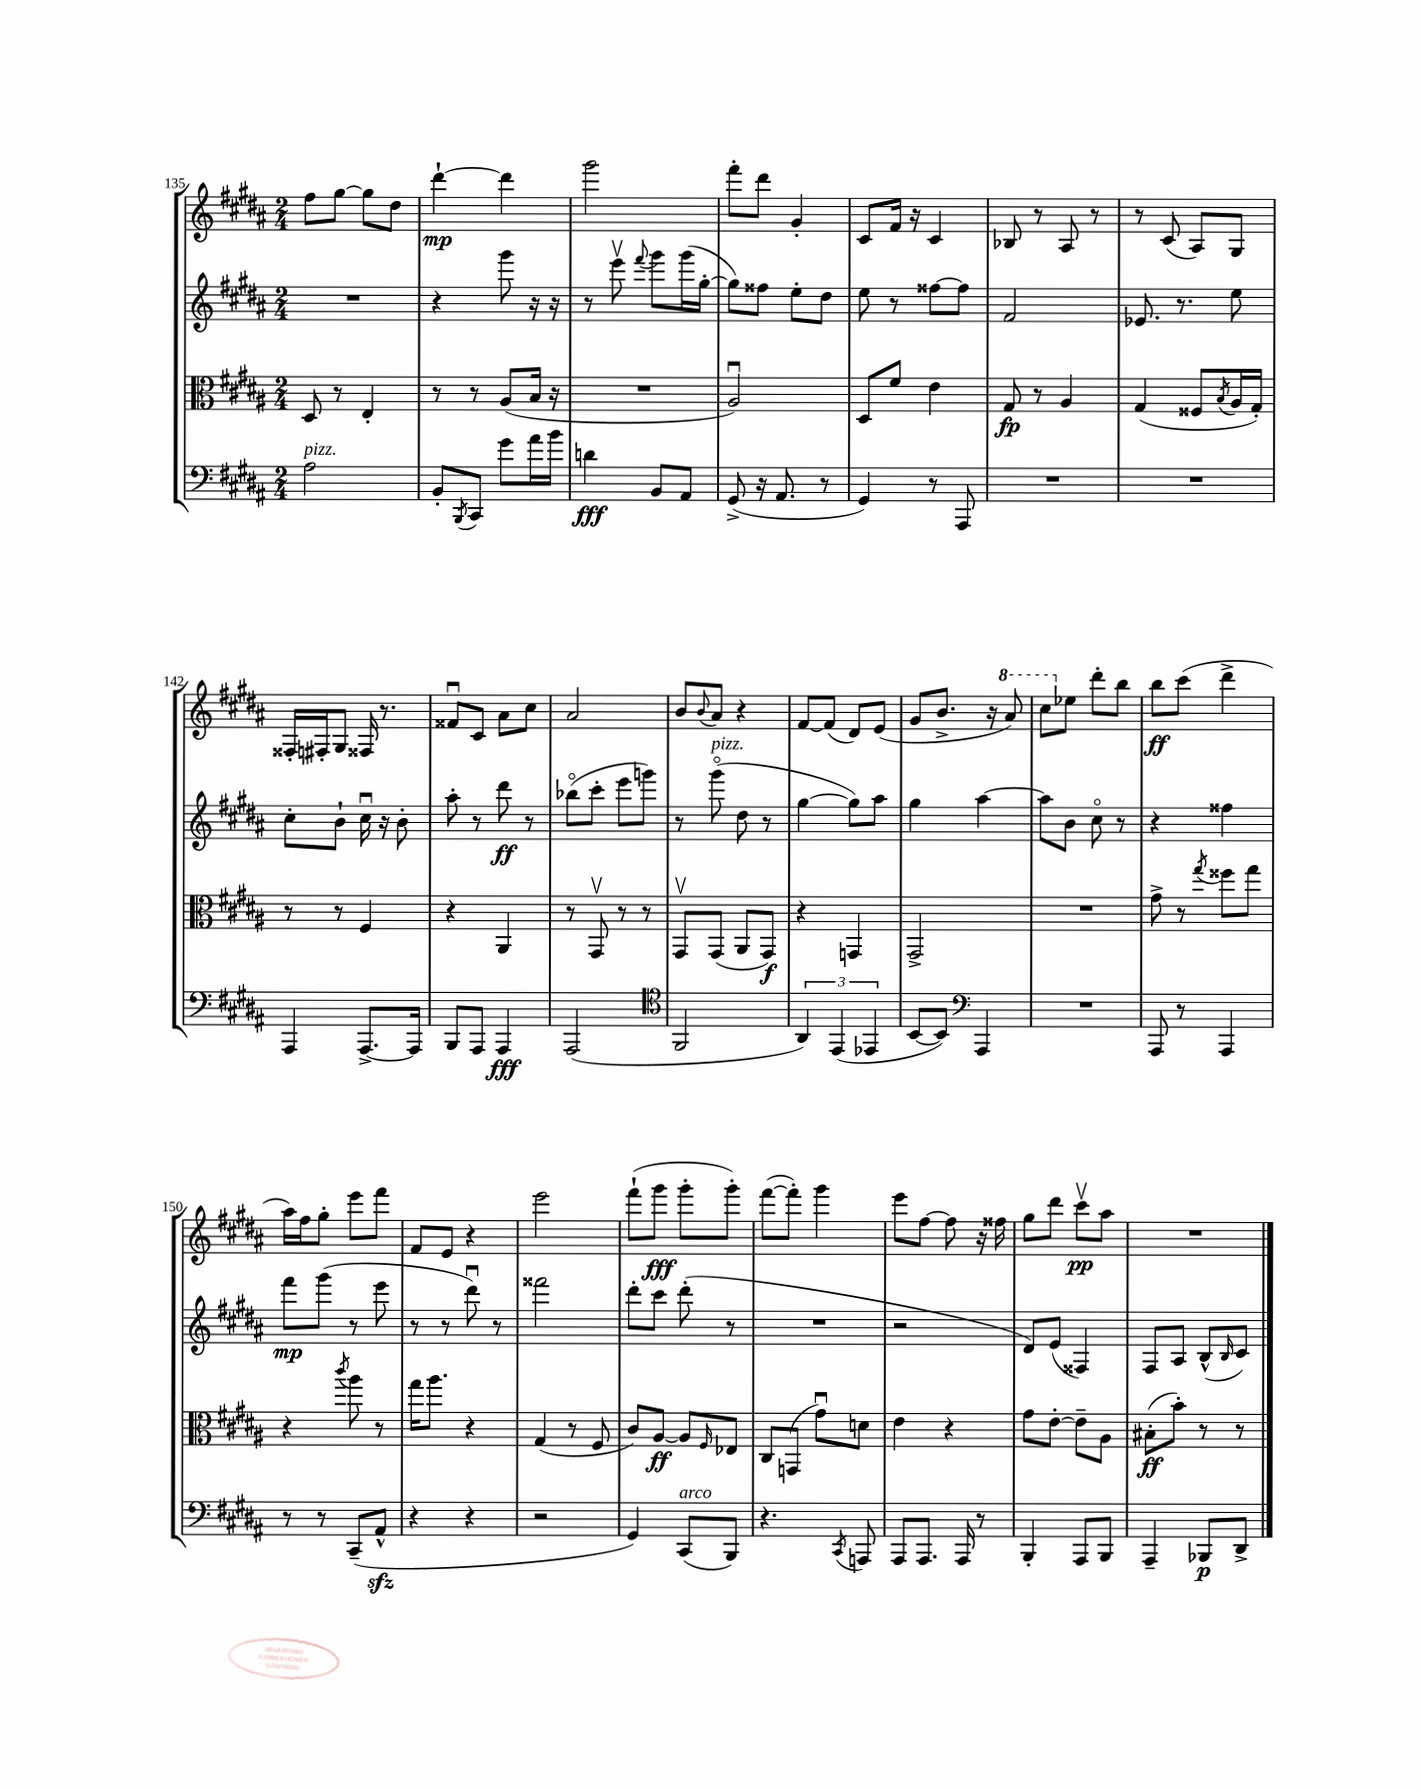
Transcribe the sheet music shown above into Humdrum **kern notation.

**kern	**dynam	**kern	**dynam	**kern	**dynam	**kern	**dynam
*part4	*part4	*part3	*part3	*part2	*part2	*part1	*part1
*staff4	*staff4	*staff3	*staff3	*staff2	*staff2	*staff1	*staff1
*clefF4	*	*clefC3	*	*clefG2	*	*clefG2	*
*k[f#c#g#d#a#]	*	*k[f#c#g#d#a#]	*	*k[f#c#g#d#a#]	*	*k[f#c#g#d#a#]	*
*M2/4	*	*M2/4	*	*M2/4	*	*M2/4	*
=135	=135	=135	=135	=135	=135	=135	=135
!LO:TX:a:i:t=pizz.	!	!	!	!	!	!	!
2A#\	.	8D#/	.	2r	.	8ff#\L	.
.	.	8r	.	.	.	[8gg#\J	.
.	.	4E'/	.	.	.	8gg#\L]	.
.	.	.	.	.	.	8dd#\J	.
=136	=136	=136	=136	=136	=136	=136	=136
8BB'/L	.	8r	.	4r	.	[4ddd#`\	mp
8qBBB/	.	.	.	.	.	.	.
8CC#/J	.	8r	.	.	.	.	.
8g#\L	.	(8A#/L	.	8ggg#\	.	4ddd#\]	.
16a#\L	.	16B/Jk	.	16r	.	.	.
16b\JJ	.	16r	.	16r	.	.	.
=137	=137	=137	=137	=137	=137	=137	=137
4dn\	fff	2r	.	8r	.	2ggg#\	.
.	.	.	.	8eeev\	.	.	.
.	.	.	.	8qqfff#/	.	.	.
8BB/L	.	.	.	8ggg#\L	.	.	.
8AA#/J	.	.	.	(16ggg#\L	.	.	.
.	.	.	.	[16gg#'\JJ	.	.	.
=138	=138	=138	=138	=138	=138	=138	=138
(8GG#^/	.	2A#u/)	.	8gg#\L])	.	8fff#'\L	.
16r	.	.	.	8ff##X\J	.	8ddd#\J	.
8.AA#/	.	.	.	.	.	.	.
.	.	.	.	8ee'\L	.	4g#'/	.
8r	.	.	.	8dd#\J	.	.	.
=139	=139	=139	=139	=139	=139	=139	=139
4GG#/)	.	8D#/L	.	8ee\	.	8c#/L	.
.	.	8f#/J	.	8r	.	16f#/Jk	.
.	.	.	.	.	.	16r	.
8r	.	4e\	.	[8ff##X\L	.	4c#/	.
8AAA#/	.	.	.	8ff##\J]	.	.	.
=140	=140	=140	=140	=140	=140	=140	=140
2r	.	8G#/	fp	2f#/	.	8B-X/	.
.	.	8r	.	.	.	8r	.
.	.	4A#/	.	.	.	8A#/	.
.	.	.	.	.	.	8r	.
=141	=141	=141	=141	=141	=141	=141	=141
2r	.	(4G#/	.	8.e-X/	.	8r	.
.	.	.	.	.	.	(8c#/	.
.	.	.	.	8.r	.	.	.
.	.	8F##X/L	.	.	.	8A#/L)	.
.	.	8qB/	.	.	.	.	.
.	.	16A#/L	.	8ee\	.	8G#/J	.
.	.	16G#'/JJ)	.	.	.	.	.
!!LO:LB:g=z
=142	=142	=142	=142	=142	=142	=142	=142
4AAA#/	.	8r	.	8cc#'\L	.	16F##X'/LL	.
.	.	.	.	.	.	16F#X'/J	.
.	.	8r	.	8b`\J	.	8G#/J	.
[8.AAA#^/L	.	4F#/	.	16cc#u\	.	16F##X/	.
.	.	.	.	16r	.	8.r	.
.	.	.	.	8b'\	.	.	.
16AAA#/Jk]	.	.	.	.	.	.	.
=143	=143	=143	=143	=143	=143	=143	=143
8BBB/L	.	4r	.	8aa#'\	.	8f##Xu/L	.
8AAA#/J	.	.	.	8r	.	8c#/J	.
4AAA#/	fff	4AA#/	.	8ddd#\	ff	8a#\L	.
.	.	.	.	8r	.	8cc#\J	.
=144	=144	=144	=144	=144	=144	=144	=144
(2AAA#/	.	8r	.	(8bb-X\L	.	2a#/	.
.	.	8GG#v/	.	8ccc#'\J	.	.	.
.	.	8r	.	8eee\L	.	.	.
.	.	8r	.	8gggn\J)	.	.	.
=145	=145	=145	=145	=145	=145	=145	=145
*clefC4	*	*	*	*	*	*	*
2FF#/	.	8GG#v/L	.	8r	.	8b/L	.
.	.	.	.	.	.	8qqb/	.
!	!	!	!	!LO:TX:a:i:t=pizz.	!	!	!
.	.	(8GG#/J	.	(8ggg#\	.	8a#/J	.
.	.	8AA#/L	.	8dd#\	.	4r	.
.	.	8GG#/J)	f	8r	.	.	.
=146	=146	=146	=146	=146	=146	=146	=146
6AA#/)	.	4r	.	[4gg#\	.	[8f#/L	.
.	.	.	.	.	.	(8f#/J]	.
(6EE/	.	.	.	.	.	.	.
.	.	4GGn/	.	8gg#\L])	.	8d#/L)	.
6EE-X/	.	.	.	.	.	.	.
.	.	.	.	8aa#\J	.	(8e/J	.
=147	=147	=147	=147	=147	=147	=147	=147
[8BB/L	.	2GG#^/	.	4gg#\	.	8g#/L	.
8BB/J])	.	.	.	.	.	8.b^/J	.
*clefF4	*	*	*	*	*	*	*
4AAA#/	.	.	.	[4aa#\	.	.	.
.	.	.	.	.	.	16r	.
*	*	*	*	*	*	*8va	*
.	.	.	.	.	.	8aa#/)	.
=148	=148	=148	=148	=148	=148	=148	=148
2r	.	2r	.	8aa#\L]	.	8ccc#\L	.
*	*	*	*	*	*	*X8va	*
.	.	.	.	8b\J	.	8ee-X\J	.
.	.	.	.	8cc#\	.	8ddd#'\L	.
.	.	.	.	8r	.	8bb\J	.
=149	=149	=149	=149	=149	=149	=149	=149
8AAA#/	.	8g#^\	.	4r	.	8bb\L	ff
8r	.	8r	.	.	.	(8ccc#\J	.
.	.	8qgg#/	.	.	.	.	.
4AAA#/	.	8ff##X\L	.	4ff##X\	.	4ddd#^\	.
.	.	8gg#\J	.	.	.	.	.
!!LO:LB:g=z
=150	=150	=150	=150	=150	=150	=150	=150
8r	.	4r	.	8fff#\L	mp	16aa#\LL)	.
.	.	.	.	.	.	16ff#\J	.
8r	.	.	.	(8ggg#\J	.	8gg#'\J	.
.	.	8qccc#/	.	.	.	.	.
(8CC#~/L	.	8aa#\	.	8r	.	8eee\L	.
8AA#zz^^/J	.	8r	.	8eee\	.	8fff#\J	.
=151	=151	=151	=151	=151	=151	=151	=151
4r	.	16gg#\KL	.	8r	.	8f#/L	.
.	.	8.aa#\J	.	.	.	.	.
.	.	.	.	8r	.	8e/J	.
4r	.	4r	.	8ddd#u\)	.	4r	.
.	.	.	.	8r	.	.	.
=152	=152	=152	=152	=152	=152	=152	=152
2r	.	(4G#/	.	2fff##X\	.	2eee\	.
.	.	8r	.	.	.	.	.
.	.	8F#/	.	.	.	.	.
=153	=153	=153	=153	=153	=153	=153	=153
4GG#/)	.	8c#/L)	.	8ddd#'\L	.	(8fff#`\L	.
.	.	[8A#/J	ff	8ccc#\J	.	8ggg#\J	fff
!LO:TX:a:i:t=arco	!	!	!	!	!	!	!
(8CC#/L	.	8A#/L]	.	(8ddd#'\	.	8ggg#'\L	.
.	.	16qqF#/	.	.	.	.	.
8BBB/J)	.	8E-X/J	.	8r	.	8ggg#'\J)	.
=154	=154	=154	=154	=154	=154	=154	=154
4.r	.	8C#/L	.	2r	.	([8fff#\L	.
.	.	(8GGn/J	.	.	.	8fff#'\J])	.
.	.	8g#u\L)	.	.	.	4ggg#\	.
8qCC#/	.	.	.	.	.	.	.
8AAAn/	.	8dn\J	.	.	.	.	.
=155	=155	=155	=155	=155	=155	=155	=155
8AAA#/L	.	4e\	.	2r	.	8eee\L	.
8.AAA#/J	.	.	.	.	.	[8ff#\J	.
.	.	4r	.	.	.	8ff#\]	.
16AAA#/	.	.	.	.	.	.	.
8r	.	.	.	.	.	16r	.
.	.	.	.	.	.	16ff##X\	.
=156	=156	=156	=156	=156	=156	=156	=156
4BBB'/	.	8g#\L	.	8d#/L)	.	8gg#\L	.
.	.	[8e'\J	.	(8e/J	.	8ddd#\J	.
8AAA#/L	.	8e~\L]	.	4F##X/)	.	8ccc#v\L	pp
8BBB/J	.	8A#\J	.	.	.	8aa#\J	.
=157	=157	=157	=157	=157	=157	=157	=157
4AAA#~/	.	(8B#X'\L	ff	8F#/L	.	2r	.
.	.	8b'\J)	.	8A#/J	.	.	.
8BBB-X/L	p	8r	.	(8B^^/L	.	.	.
.	.	.	.	16qqB/	.	.	.
8DD#^/J	.	8r	.	8c#/J)	.	.	.
==	==	==	==	==	==	==	==
*-	*-	*-	*-	*-	*-	*-	*-
